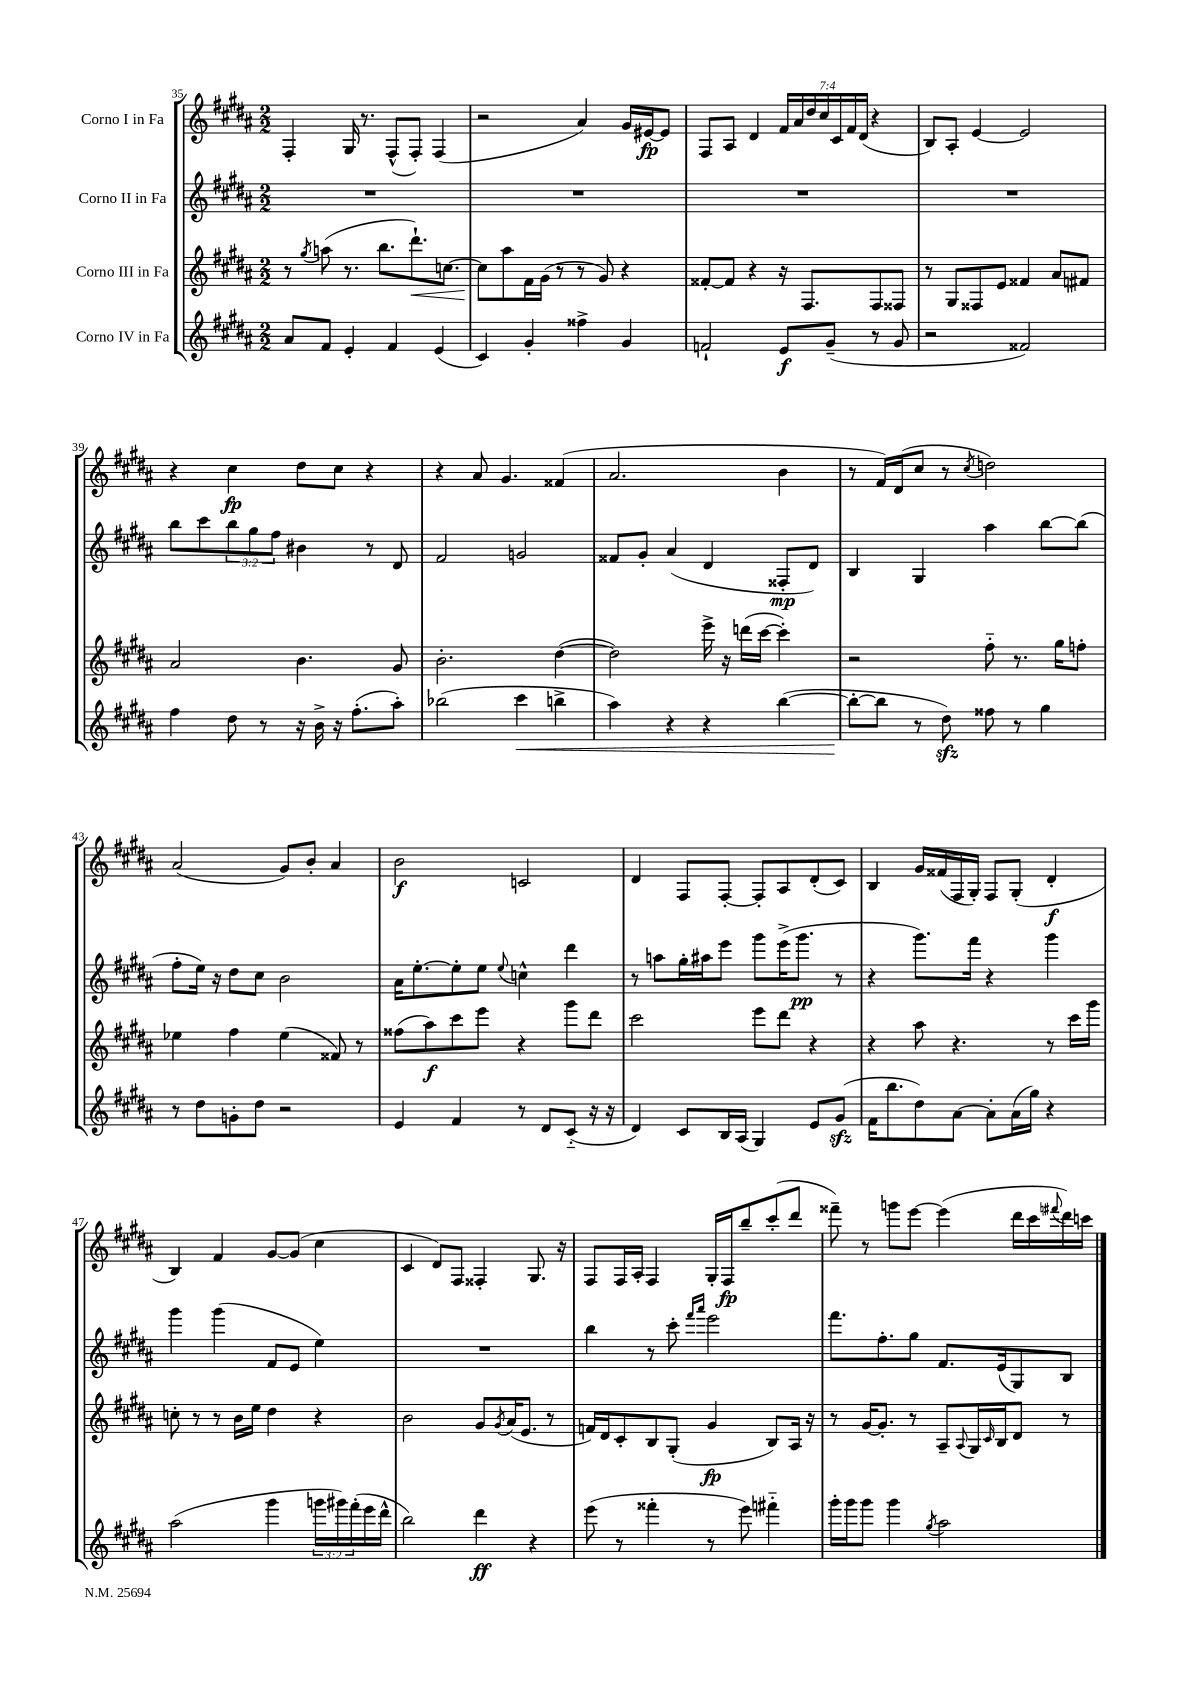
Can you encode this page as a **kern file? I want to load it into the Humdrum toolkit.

**kern	**dynam	**kern	**dynam	**kern	**dynam	**kern	**dynam
*part4	*part4	*part3	*part3	*part2	*part2	*part1	*part1
*staff4	*staff4	*staff3	*staff3	*staff2	*staff2	*staff1	*staff1
*I"Corno IV in Fa	*	*I"Corno III in Fa	*	*I"Corno II in Fa	*	*I"Corno I in Fa	*
*clefG2	*	*clefG2	*	*clefG2	*	*clefG2	*
*k[f#c#g#d#a#]	*	*k[f#c#g#d#a#]	*	*k[f#c#g#d#a#]	*	*k[f#c#g#d#a#]	*
*M2/2	*	*M2/2	*	*M2/2	*	*M2/2	*
=35	=35	=35	=35	=35	=35	=35	=35
8a#/L	.	8r	.	1r	.	4F#'/	.
.	.	8qgg#/	.	.	.	.	.
8f#/J	.	(8aan\	.	.	.	.	.
4e'/	.	8.r	.	.	.	16G#/	.
.	.	.	.	.	.	8.r	.
.	.	8.bb\L	.	.	.	.	.
4f#/	.	.	.	.	.	(8F#^^/L	.
!	!	!	!LO:HP:b	!	!	!	!
.	.	8.ddd#`\)	<	.	.	8F#'/J)	.
(4e/	.	.	.	.	.	(4F#/	.
.	.	[8.ccn\J	.	.	.	.	.
=36	=36	=36	=36	=36	=36	=36	=36
4c#/)	.	8cc\L]	.	1r	.	2r	.
.	.	8aa#\	[	.	.	.	.
4g#'/	.	16f#\L	.	.	.	.	.
.	.	(16g#\JJ	.	.	.	.	.
.	.	8r	.	.	.	.	.
4ff##X^\	.	8r	.	.	.	4a#/)	.
.	.	8g#/)	.	.	.	.	.
4g#/	.	4r	.	.	.	16g#/LL	.
.	.	.	.	.	.	[16e#X/J	fp
.	.	.	.	.	.	8e#/J]	.
=37	=37	=37	=37	=37	=37	=37	=37
2fn`/	.	[8f##X'/L	.	1r	.	8F#/L	.
.	.	8f##/J]	.	.	.	8A#/J	.
.	.	4r	.	.	.	4d#/	.
8e/L	f	16r	.	.	.	28f#/LL	.
.	.	.	.	.	.	28a#/	.
.	.	8.F#/L	.	.	.	.	.
.	.	.	.	.	.	28dd#/	.
.	.	.	.	.	.	28cc#/	.
(8g#~/J	.	.	.	.	.	.	.
.	.	.	.	.	.	28c#/	.
.	.	.	.	.	.	28f#/	.
.	.	.	.	.	.	(28d#/JJ	.
8r	.	8F#/	.	.	.	4r	.
8g#/	.	8F##X/J	.	.	.	.	.
=38	=38	=38	=38	=38	=38	=38	=38
2r	.	8r	.	1r	.	8B/L)	.
.	.	8G#/L	.	.	.	8A#'/J	.
.	.	8F##X/	.	.	.	[4e/	.
.	.	8e/J	.	.	.	.	.
2f##X/)	.	4f##X/	.	.	.	2e/]	.
.	.	8a#/L	.	.	.	.	.
.	.	8f#X/J	.	.	.	.	.
!!LO:LB:g=z
=39	=39	=39	=39	=39	=39	=39	=39
4ff#\	.	2a#/	.	8bb\L	.	4r	.
.	.	.	.	8ccc#\	.	.	.
8dd#\	.	.	.	12bb\	.	4cc#\	fp
.	.	.	.	12gg#\	.	.	.
8r	.	.	.	.	.	.	.
.	.	.	.	12ff#\J	.	.	.
16r	.	4.b\	.	4b#X\	.	8dd#\L	.
16b^\	.	.	.	.	.	.	.
16r	.	.	.	.	.	8cc#\J	.
(8.ff#'\L	.	.	.	.	.	.	.
.	.	.	.	8r	.	4r	.
8aa#'\J)	.	8g#/	.	8d#/	.	.	.
=40	=40	=40	=40	=40	=40	=40	=40
(2bb-X\	.	2.b'\	.	2f#/	.	4r	.
.	.	.	.	.	.	8a#/	.
.	.	.	.	.	.	4.g#/	.
!	!LO:HP:b	!	!	!	!	!	!
4ccc#\	<	.	.	2gn/	.	.	.
4bbn^\	.	([4dd#\	.	.	.	(4f##X/	.
=41	=41	=41	=41	=41	=41	=41	=41
4aa#\)	.	2dd#\])	.	8f##X/L	.	2.a#/	.
.	.	.	.	8g#'/J	.	.	.
4r	.	.	.	(4a#/	.	.	.
4r	.	16eee^\	.	4d#/	.	.	.
.	.	16r	.	.	.	.	.
.	.	(16dddn\LL	.	.	.	.	.
.	.	[16ccc#\JJ	.	.	.	.	.
([4bb\	.	4ccc#'\])	.	8F##X'/L	mp	4b\	.
.	.	.	.	8d#/J)	.	.	.
=42	=42	=42	=42	=42	=42	=42	=42
8bb'\L_	.	2r	.	4B/	.	8r	.
8bb\J]	[	.	.	.	.	16f#/LL)	.
.	.	.	.	.	.	(16d#/J	.
8r	.	.	.	4G#/	.	8cc#/J	.
8dd#zz\)	.	.	.	.	.	8r	.
.	.	.	.	.	.	8qcc#/	.
8ff##X\	.	8ff#\	.	4aa#\	.	2ddn\)	.
8r	.	8.r	.	.	.	.	.
4gg#\	.	.	.	[8bb\L	.	.	.
.	.	16gg#\KL	.	.	.	.	.
.	.	8ffn'\J	.	(8bb\J]	.	.	.
!!LO:LB:g=z
=43	=43	=43	=43	=43	=43	=43	=43
8r	.	4ee-X\	.	8ff#'\L	.	(2a#/	.
8dd#\L	.	.	.	16ee\Jk)	.	.	.
.	.	.	.	16r	.	.	.
8gn'\	.	4ff#\	.	8dd#\L	.	.	.
8dd#\J	.	.	.	8cc#\J	.	.	.
2r	.	(4ee-\	.	2b\	.	8g#/L)	.
.	.	.	.	.	.	8b'/J	.
.	.	8f##X/)	.	.	.	4a#/	.
.	.	8r	.	.	.	.	.
=44	=44	=44	=44	=44	=44	=44	=44
4e/	.	(8ff##X\L	.	16a#\KL	.	2b\	f
.	.	.	.	[8.ee'\	.	.	.
.	.	8aa#\)	f	.	.	.	.
4f#/	.	8ccc#\	.	8ee'\]	.	.	.
.	.	8eee\J	.	8ee\J	.	.	.
.	.	.	.	8qqee/	.	.	.
8r	.	4r	.	4ccn^^\	.	2cn/	.
8d#/L	.	.	.	.	.	.	.
(8c#/J	.	8ggg#\L	.	4ddd#\	.	.	.
16r	.	8ddd#\J	.	.	.	.	.
16r	.	.	.	.	.	.	.
=45	=45	=45	=45	=45	=45	=45	=45
4d#/)	.	2ccc#\	.	8r	.	4d#/	.
.	.	.	.	8aan\L	.	.	.
8c#/L	.	.	.	16gg#'\L	.	8F#/L	.
.	.	.	.	16aa#X\J	.	.	.
16B/L	.	.	.	8eee\J	.	[8F#'/J	.
(16A#/JJ	.	.	.	.	.	.	.
4G#/)	.	8eee\L	.	8ggg#\L	.	8F#'/L]	.
.	.	8ddd#\J	.	(16eee^\K	.	8A#/	.
.	.	.	.	8.ggg#\J	pp	.	.
8e/L	.	4r	.	.	.	(8d#'/	.
(8g#zz/J	.	.	.	8r	.	8c#/J)	.
=46	=46	=46	=46	=46	=46	=46	=46
16f#\KL	.	4r	.	4r	.	4B/	.
8.bb\	.	.	.	.	.	.	.
8dd#\)	.	8aa#\	.	8.ggg#\L)	.	16g#/LL	.
.	.	.	.	.	.	(16f##X/	.
[8a#\J	.	4.r	.	.	.	16F#/	.
.	.	.	.	16fff#\Jk	.	16G#'/JJ)	.
8a#'\L]	.	.	.	4r	.	8F#/L	.
(16a#\L	.	.	.	.	.	(8G#'/J	.
16gg#\JJ)	.	.	.	.	.	.	.
4r	.	8r	.	4ggg#\	.	4d#'/	f
.	.	16ccc#\LL	.	.	.	.	.
.	.	16ggg#\JJ	.	.	.	.	.
!!LO:LB:g=z
=47	=47	=47	=47	=47	=47	=47	=47
(2aa#\	.	8ccn'\	.	4ggg#\	.	4B/)	.
.	.	8r	.	.	.	.	.
.	.	8r	.	(4ggg#\	.	4f#/	.
.	.	16b\LL	.	.	.	.	.
.	.	16ee\JJ	.	.	.	.	.
4ggg#\	.	4dd#\	.	8f#/L	.	[8g#/L	.
.	.	.	.	8e/J	.	(8g#/J]	.
24gggn\LL	.	4r	.	4ee\)	.	4cc#\	.
24ggg#X\)	.	.	.	.	.	.	.
(24fff#'\	.	.	.	.	.	.	.
16eee\	.	.	.	.	.	.	.
16ddd#^^\JJ	.	.	.	.	.	.	.
=48	=48	=48	=48	=48	=48	=48	=48
2bb\)	.	2b\	.	1r	.	4c#/	.
.	.	.	.	.	.	8d#/L)	.
.	.	.	.	.	.	8F#/J	.
4ddd#\	ff	8g#/L	.	.	.	4F##X'/	.
.	.	8qg#/	.	.	.	.	.
.	.	(16a#/K	.	.	.	.	.
.	.	8.e/J	.	.	.	.	.
4r	.	.	.	.	.	8.G#/	.
.	.	8r	.	.	.	.	.
.	.	.	.	.	.	16r	.
=49	=49	=49	=49	=49	=49	=49	=49
(8eee\	.	16fn/LL)	.	4bb\	.	8F#/L	.
.	.	16d#/J	.	.	.	.	.
8r	.	8c#'/	.	.	.	16F#/L	.
.	.	.	.	.	.	16A#'/JJ	.
4fff##X'\	.	8B/	.	8r	.	4F#/	.
.	.	(8G#'/J	.	8ccc#'\	.	.	.
.	.	.	.	16qqfff#/LL	.	.	.
.	.	.	.	16qqaaa#/JJ	.	.	.
8r	.	4g#/	fp	2eee\	.	16G#'/LL	.
.	.	.	.	.	.	16F#/J	fp
8eee\)	.	.	.	.	.	8bb~/	.
4fff#X\	.	8B/L)	.	.	.	(8ccc#'/	.
.	.	16A#/Jk	.	.	.	8ddd#/J	.
.	.	16r	.	.	.	.	.
=50	=50	=50	=50	=50	=50	=50	=50
16ggg#'\LL	.	8r	.	8.fff#\L	.	8fff##X~\)	.
16ggg#\J	.	.	.	.	.	.	.
8ggg#\J	.	[16g#/KL	.	.	.	8r	.
.	.	8.g#'/J]	.	8.ff#'\	.	.	.
4ggg#\	.	.	.	.	.	8gggn\L	.
.	.	8r	.	8gg#\J	.	[8eee\J	.
8qgg#/	.	.	.	.	.	.	.
2aa#\	.	8A#~/L	.	8.f#/L	.	(4eee\]	.
.	.	8qqA#/	.	.	.	.	.
.	.	16G#/L	.	.	.	.	.
.	.	16qqc#/	.	.	.	.	.
.	.	16B/J	.	(16e/k	.	.	.
.	.	8d#/J	.	8G#/)	.	16ddd#\LL	.
.	.	.	.	.	.	16ccc#\	.
.	.	.	.	.	.	8qqfff#X/	.
.	.	8r	.	8B/J	.	16ddd#\)	.
.	.	.	.	.	.	16cccn\JJ	.
==	==	==	==	==	==	==	==
*-	*-	*-	*-	*-	*-	*-	*-
